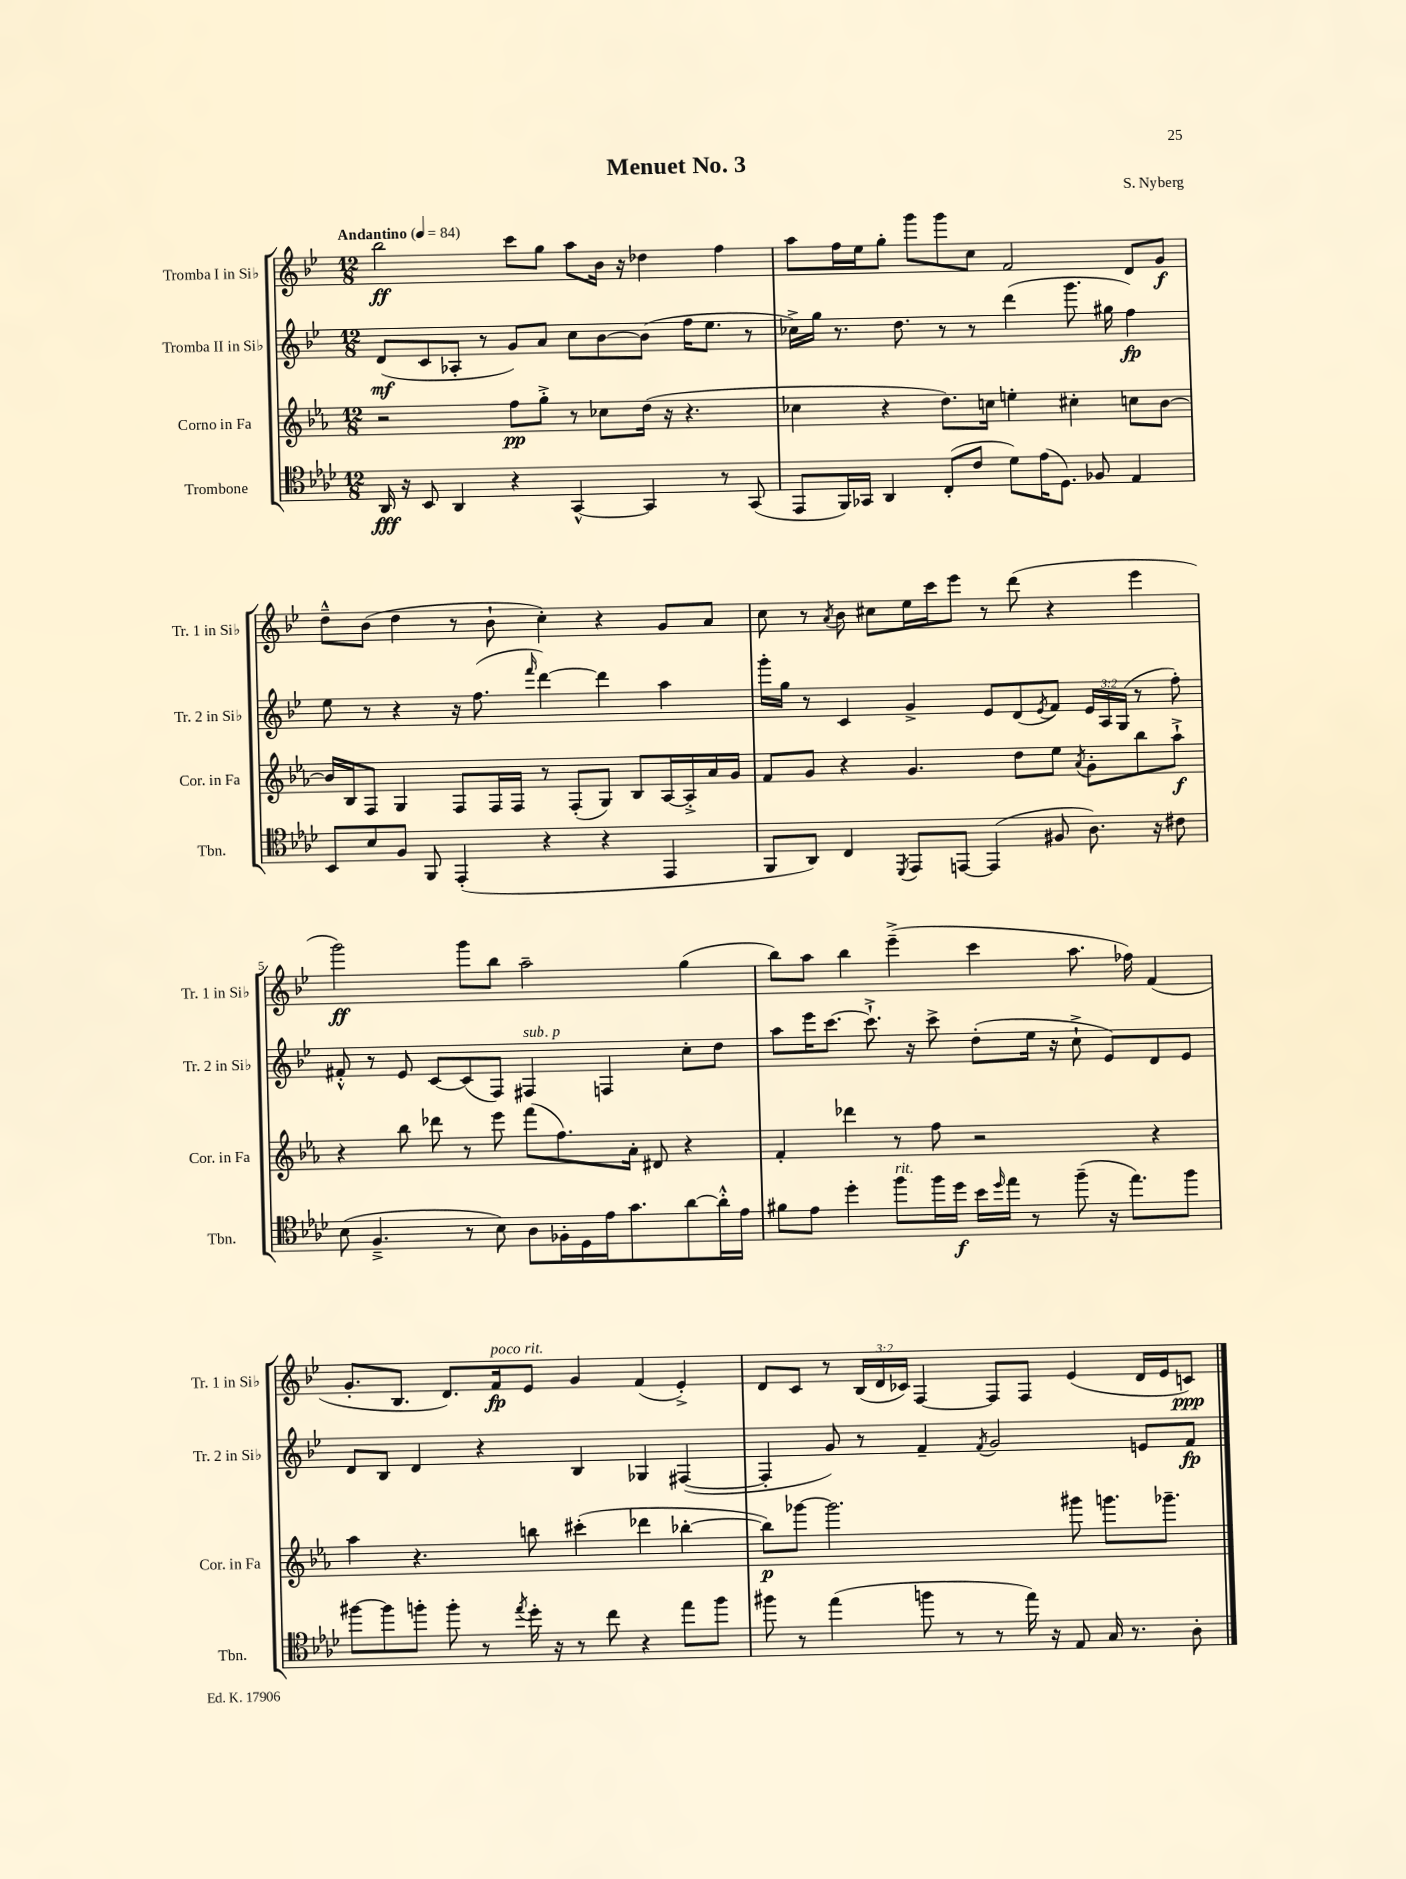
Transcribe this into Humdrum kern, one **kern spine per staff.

**kern	**kern	**kern	**kern
*staff4	*staff3	*staff2	*staff1
*clefC4	*clefG2	*clefG2	*clefG2
*k[b-e-a-d-]	*k[b-e-a-]	*k[b-e-]	*k[b-e-]
*M12/8	*M12/8	*M12/8	*M12/8
*MM84	*MM84	*MM84	*MM84
16AA-	2r	(8d	2bb-
16r	.	.	.
8BB-	.	8c	.
4AA-	.	8A-'	.
.	.	8r	.
4r	8ff	8g)	8ccc
.	8gg'^	8a	8gg
[4GG^^	8r	8cc	8aa
.	8cc-	[8b-	16b-
.	.	.	16r
4GG]	(16dd	(8b-]	4dd-
.	16r	.	.
.	4.r	16ff	.
.	.	8.ee-	.
8r	.	.	4ff
(8GG	.	8r	.
=	=	=	=
8EE-	4cc-	16cc-^)	8aa
.	.	16gg	.
16FF)	.	8.r	16ff
16GG-	.	.	16ee-
4AA-	4r	.	8gg'
.	.	8.dd	.
.	.	.	8ggg
(8C'	8.dd)	8r	8ggg
8c	.	8r	8cc
.	16cc	.	.
8d-)	4ee'	(4ddd	2f
(16e-	.	.	.
8.D-)	.	.	.
.	4cc#'	8.ggg	.
8F-	.	.	.
.	.	16gg#	.
4E-	8cc	4ff)	8d
.	[8b-	.	8g
=	=	=	=
8BB-	16b-]	8ee-	8dd~^^
.	16B-	.	.
8B-	8F	8r	(8b-
8F	4G	4r	4dd
8FF	.	.	.
(4EE-'	8F	16r	8r
.	.	(8.ff	.
.	16F	.	8b-`
.	16F	.	.
.	.	16qqfff	.
4r	8r	[4ddd)	4cc')
.	(8F'	.	.
4r	8G)	4ddd]	4r
.	8B-	.	.
4EE-	[16A-	4aa	8g
.	16A-'^]	.	.
.	16a-	.	8a
.	16g	.	.
=	=	=	=
8FF	8f	16ggg'	8cc
.	.	16gg	.
8AA-)	8g	8r	8r
.	.	.	8qa
4C	4r	4c	8b-
.	.	.	8cc#
8qDD-	.	.	.
8EE-	4.g	4g^	16ee-
.	.	.	16ccc
[8EE	.	.	8eee-
(4EE]	.	8e-	8r
.	8dd	(8d	(8ddd
.	.	8qe-	.
8F#	8ee-	8f)	4r
.	8qa-	.	.
8.A-)	8g'	24e-	.
.	.	24A	.
.	.	(24G	.
.	8bb-	8r	4eee-
16r	.	.	.
8c#	8aa-`^	8ff')	.
=	=	=	=
(8B-	4r	8f#'^^	2ggg)
4.F~^	.	8r	.
.	8bb-	8e-	.
.	8ddd-	[8c	.
8r	8r	(8c]	8ggg
8B-)	8eee-	8F)	8bb-
8A-	(8fff	4F#	2aa~
16F-'	8.ff)	.	.
16D-	.	.	.
16e-	.	4F	.
8.g	16a-'	.	.
.	8d#	.	.
[8a-	4r	8cc'	(4gg
16a-'^^]	.	8dd	.
16e-	.	.	.
=	=	=	=
8f#	4f'	8aa	8bb-)
8e-	.	16eee-	8aa
.	.	[8.ccc	.
4dd-'	4ddd-	.	4bb-
.	.	8.ccc`^]	.
8ff	8r	.	(4eee-~^
.	.	16r	.
16ff	8ff	8ccc^	.
16dd-	.	.	.
16b-	2r	(8dd'	4ccc
16qqdd-	.	.	.
16ee-	.	.	.
8r	.	16ee-	.
.	.	16r	.
(8ff~	.	8cc`^	8.aa
16r	.	8e-)	.
8.ee-)	.	.	16ff-)
.	4r	8d	(4f
8ff	.	8e-	.
=	=	=	=
[8ff#	4aa-	8d	8.g'
8ff#]	.	8B-	.
.	.	.	8.B-
8ff'	4.r	4d	.
8ff'	.	.	8.d)
8r	.	4r	.
.	.	.	16f
8qee-	.	.	.
16dd-'	8bb	.	8e-
16r	.	.	.
8r	(4ccc#'	4B-	4g
8cc	.	.	.
4r	4ddd-	4G-	(4f
8ee-	[4bb-'	([4F#	4e-'^)
8ff	.	.	.
=	=	=	=
8ff#	8bb-])	4F#']	8d
8r	[8ggg-	.	8c
(4ee-	2.ggg-]	8g)	8r
.	.	8r	(24B-
.	.	.	24d
.	.	.	24c-)
8ff	.	4f~	[4F
8r	.	.	.
.	.	8qf	.
8r	.	2g	8F]
16ee-)	.	.	8F
16r	.	.	.
8E-	8ggg#	.	(4e-
16G	8.ggg	.	.
8.r	.	.	.
.	.	8e	16d
.	8.ggg-~	.	16e-
8A-'	.	8f	8c)
==	==	==	==
*-	*-	*-	*-
